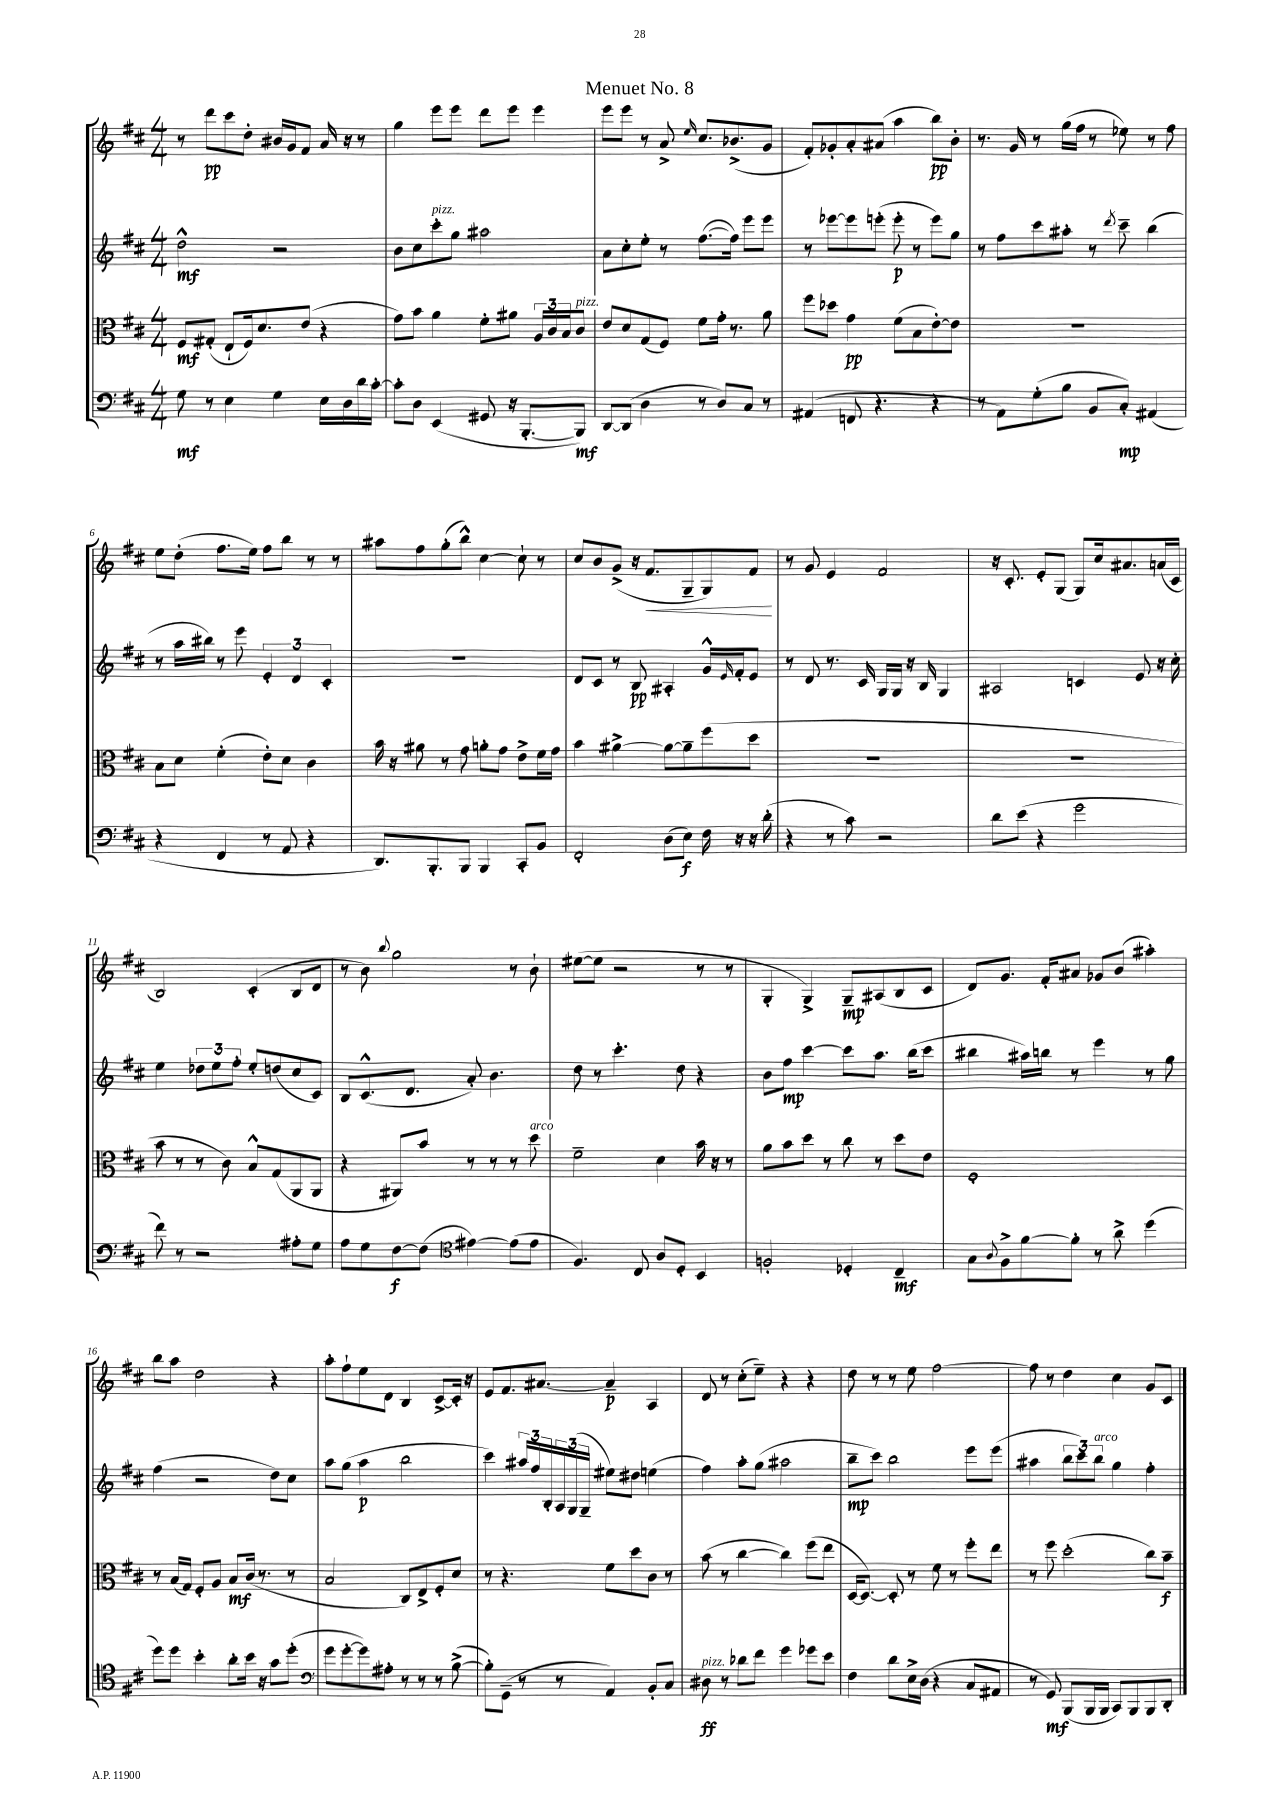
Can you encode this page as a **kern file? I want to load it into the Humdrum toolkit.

**kern	**kern	**kern	**kern
*staff4	*staff3	*staff2	*staff1
*clefF4	*clefC3	*clefG2	*clefG2
*k[f#c#]	*k[f#c#]	*k[f#c#]	*k[f#c#]
*M4/4	*M4/4	*M4/4	*M4/4
8G	8F#	2dd^^	8r
8r	(8G#'	.	8ddd
4E	8E`	.	8ccc#
.	16F#)	.	8dd'
.	8.d	.	.
4G	.	2r	16b#
.	.	.	16g
.	(8e	.	8f#
16E	4r	.	16a
16D	.	.	16r
16d	.	.	8r
[16c#'	.	.	.
=	=	=	=
8c#']	8g)	8b	4gg
8D	8b	8cc#	.
(4EE	4a	8ccc#'	8eee
.	.	8gg	8eee
8GG#	8f#'	2aa#	8ddd
16r	8a#	.	8eee
[8.BBB'	.	.	.
.	24A	.	4eee
.	24c#	.	.
.	24B	.	.
8BBB])	8c#	.	.
=	=	=	=
[8DD	8e	8a	8eee
(8DD]	8d	8cc#'	8eee
4D	(8G	8ee'	8r
.	8F#)	8r	8a^
.	.	.	16qqee
8r	8f#	([8.ff#	8.cc#
8D)	16g'	.	.
.	8.r	16ff#])	(8.b-^
8C#	.	8eee	.
8r	8a	8eee	8g
=	=	=	=
(4AA#	8ff#	8r	8f#')
.	8dd-	[8eee-	8g-'
8FF	4g	8eee-]	8a'
4.r	.	(8eee'	(8a#
.	(8f#	8eee'	4aa
.	8B	8r	.
4r	[8e')	8eee)	8bb)
.	8e]	8gg	8b'
=	=	=	=
8r	1r	8r	8.r
8AA)	.	8ff#	.
.	.	.	16g
(8G'	.	8ccc#	8r
8B	.	8aa#'	(16gg
.	.	.	16ff#
8BB	.	8r	8r
.	.	8qddd	.
8C#')	.	8ccc#~	8ee-)
(4AA#	.	(4bb	8r
.	.	.	8ff#
=	=	=	=
4r	8B	8r	8ee
.	8d	16aa	(8dd'
.	.	16bb#)	.
4FF#	(4f#'	8r	8.ff#
.	.	8eee	.
.	.	.	16ee)
8r	8e')	6e'	8ff#
8AA	8d	.	8bb
.	.	6d	.
4r	4c#	.	8r
.	.	6c#'	.
.	.	.	8r
=	=	=	=
8.DD)	16b	1r	8aa#
.	16r	.	.
.	8a#	.	8ff#
8.BBB'	.	.	.
.	8r	.	(8gg'
8BBB	8g	.	8bb^^)
4BBB	8a'	.	[4cc#
.	8g	.	.
8CC#'	8e^	.	8cc#`]
8BB	16f#	.	8r
.	16g	.	.
=	=	=	=
2FF#'	4b	8d	8cc#
.	.	8c#	8b
.	[4a#^	8r	(8g^
.	.	8B	16r
.	.	.	8.f#
(8D	8a#_	4A#'	.
8E)	8a#~]	.	8G~
16F#	(8ff#	16g^^	8G)
.	.	16qqe	.
16r	.	16f#'	.
16r	8dd	8e	8f#
(16d'	.	.	.
=	=	=	=
4r	1r	8r	8r
.	.	8d	8g
8r	.	8.r	4e
8c#)	.	.	.
.	.	16c#	.
2r	.	16G	2f#
.	.	16G	.
.	.	16r	.
.	.	16B	.
.	.	4G	.
=	=	=	=
8d	1r	2A#	16r
.	.	.	8.c#'
(8e	.	.	.
4r	.	.	8e'
.	.	.	(8G
2g	.	4c	8G)
.	.	.	16cc#
.	.	.	8.a#
.	.	8e	.
.	.	16r	(16a
.	.	16cc#'	16c#
=	=	=	=
8f#)	8b	4ee	2B)
8r	8r	.	.
2r	8r	12dd-	.
.	.	12ee	.
.	8c#)	.	.
.	.	12ff#'	.
.	8B^^	8ee'	(4c#'
.	(8G	(8dd	.
8A#'	8AA	8cc#	8B
8G	8AA	8c#)	8d
=	=	=	=
8A	4r	8B	8r
8G	.	(8.c#^^	8b)
.	.	.	8qqbb
[8F#	8AA#)	.	2gg
.	.	8.d	.
(8F#]	8b	.	.
*clefC4	*	*	*
[4e#)	8r	8a')	.
.	8r	4.b	.
(8e#]	8r	.	8r
8e#	8dd	.	8b`
=	=	=	=
4.F#)	2f#~	8dd	([8ee#
.	.	8r	8ee#]
.	.	4.ccc#'	2r
8C#	.	.	.
8A	4d	.	.
8D'	.	8dd	.
4BB	16b	4r	8r
.	16r	.	.
.	8r	.	8r
=	=	=	=
2F'	8a	8b	4G'
.	8b	8ff#	.
.	8dd	[4ccc#	4G^)
.	8r	.	.
4D-'	8cc#	8ccc#]	8G~
.	8r	8.aa	(8A#
4C#~	8dd	.	8B
.	.	(16bb	.
.	8e	8ccc#	8c#
=	=	=	=
8G	1F#'	4bb#	8d)
8qqA	.	.	.
8F#^	.	.	8.g
[8f#	.	16aa#)	.
.	.	16bb	16f#'
8f#']	.	8r	8a#
8r	.	4eee	8g-
8a^	.	.	(8b
(4dd	.	8r	4aa#')
.	.	8gg	.
=	=	=	=
8dd)	8r	(4ff#	8bb
8dd	(16B	.	8aa
.	16G)	.	.
4b'	8F#'	2r	2dd
.	8A	.	.
8a'	8B	.	.
16b	(16c#	.	.
16r	8.r	.	.
8g	.	8dd)	4r
(8dd'	8r	8cc#	.
=	=	=	=
*clefF4	*	*	*
8g	2B	8aa	8aa'
[8g'	.	(8gg	8ff#`
8g])	.	4aa	8ee
8A#'	.	.	8d
8r	8C#)	2bb	4B
8r	8E^	.	.
8r	8F#'	.	[8c#^
([8B^	8d	.	16c#']
.	.	.	16r
=	=	=	=
8B'])	8r	4ccc#)	8e
(8GG~	4.r	.	8.f#
8r	.	24aa#	.
.	.	24ff#	.
.	.	.	[8.a#
.	.	24B'	.
8r	.	24A	.
.	.	(24G	.
.	.	24G~	.
4AA)	8f#	8ee#)	4a#~]
.	8dd	8dd#	.
8BB'	8c#	(4ee	4A
8C#	8r	.	.
=	=	=	=
8D#	(8b	4ff#)	8d
8r	8r	.	8r
8d-	[4cc#	8aa'	(8cc#'
8f#	.	(8gg	8ee~)
4g	4cc#])	2aa#	4r
8g-	(8ff#	.	4r
8e	8ee	.	.
=	=	=	=
4F#	[16D	8bb~	8dd
.	8.D_)	.	.
.	.	8ccc#)	8r
8d	8D']	2bb	8r
16E^	8r	.	8ee
(16D	.	.	.
4r	8f#	.	[2ff#
.	8r	.	.
8C#	8ff#'	8eee	.
8AA#	8ee	(8eee	.
=	=	=	=
8r	8r	4aa#	8ff#]
8GG)	8ff#	.	8r
(8BBB	(2dd'	12bb	4dd
.	.	12ccc#)	.
16BBB	.	.	.
.	.	12bb	.
16BBB	.	.	.
8CC#)	.	4gg	4cc#
8BBB	.	.	.
8BBB	8cc#)	4ff#'	8g
8DD'	8b~	.	8c#
==	==	==	==
*-	*-	*-	*-
